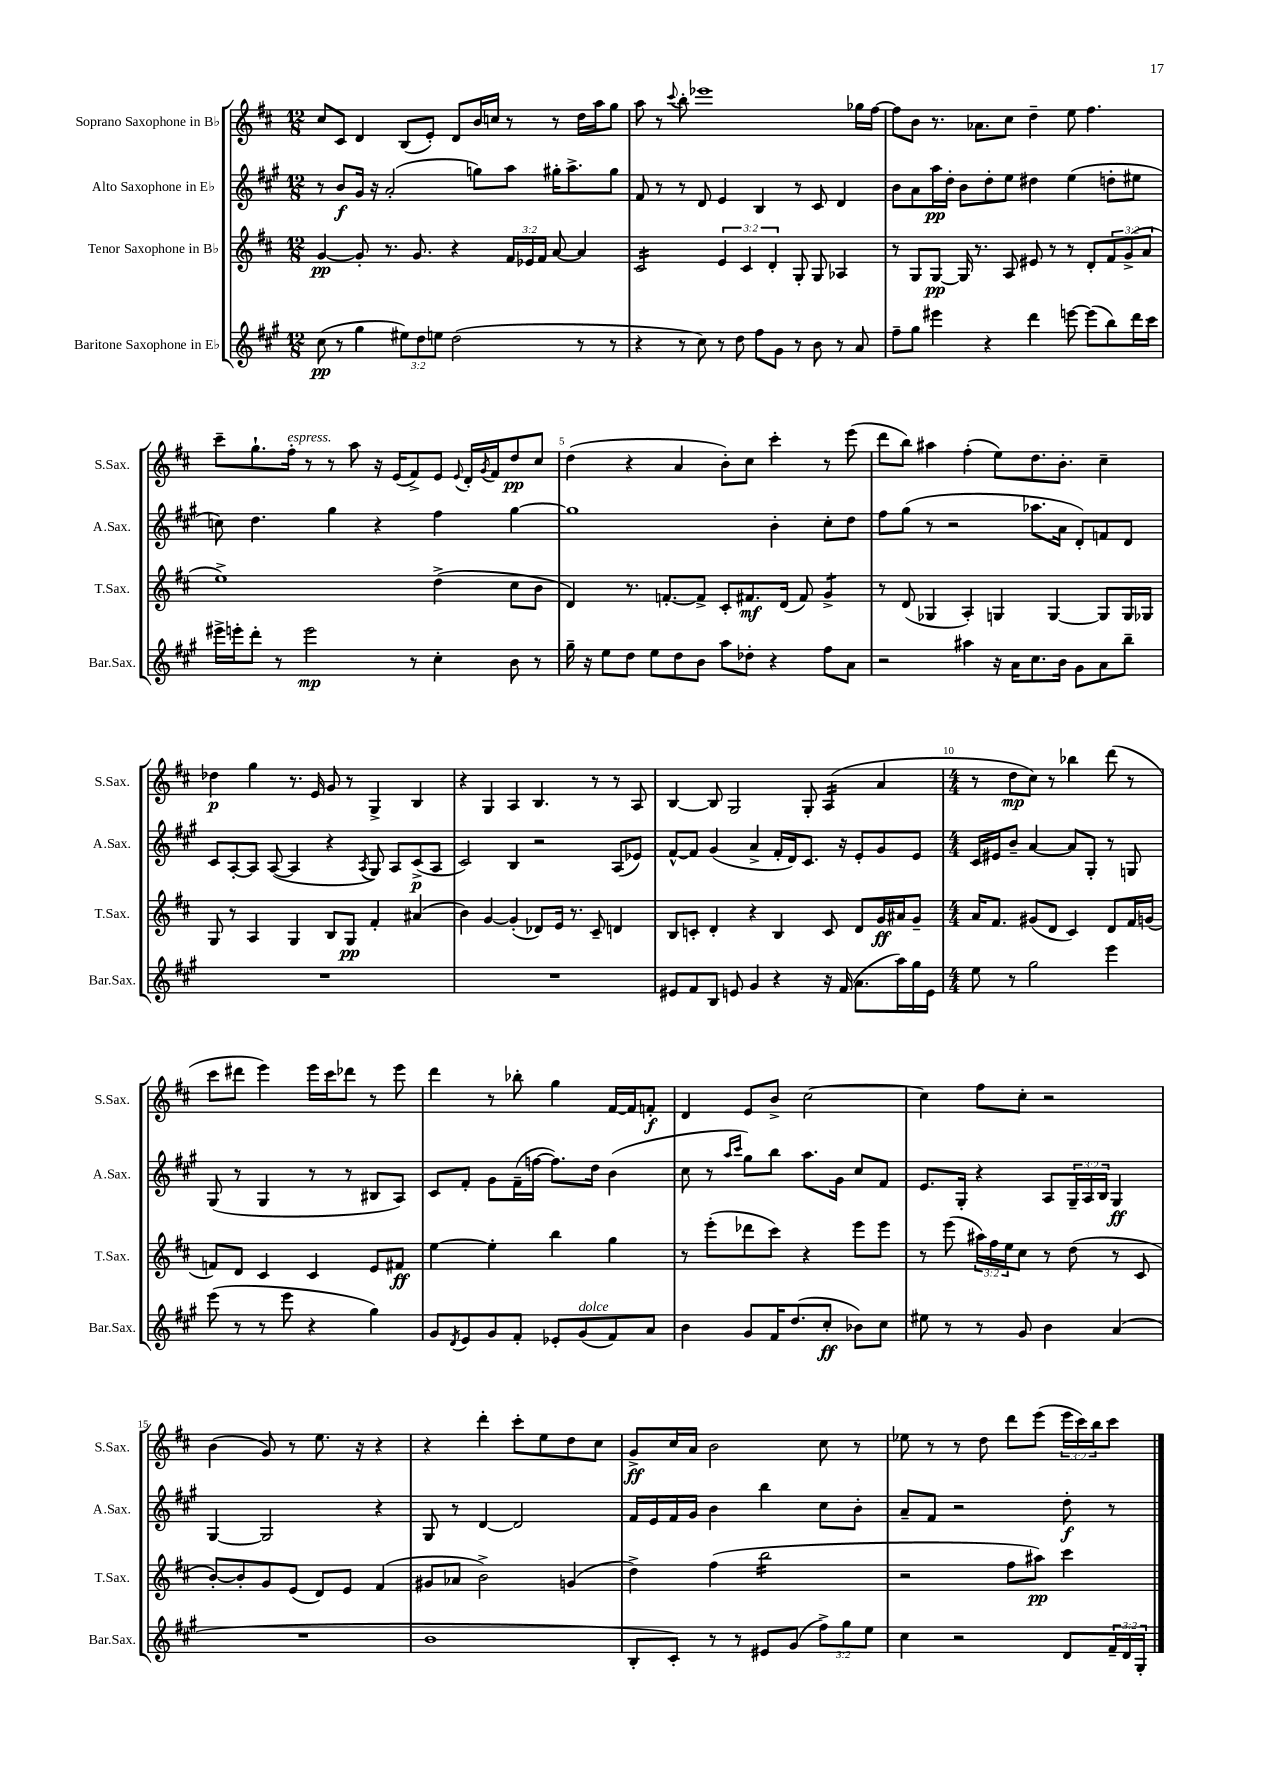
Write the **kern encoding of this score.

**kern	**kern	**kern	**kern
*staff4	*staff3	*staff2	*staff1
*clefG2	*clefG2	*clefG2	*clefG2
*k[f#c#g#]	*k[f#c#]	*k[f#c#g#]	*k[f#c#]
*M12/8	*M12/8	*M12/8	*M12/8
(8cc#\	[4g/	8r	8cc#/L
8r	.	8b/L	8c#/J
4gg#\	8g'/]	16g#/Jk	4d/
.	.	16r	.
.	8.r	(2a'/	.
12ee#\L)	.	.	(8B/L
.	8.g/	.	.
12dd\	.	.	.
.	.	.	8e'/J)
12ee\J	.	.	.
(2dd\	4r	.	8d/L
.	.	8gg\L)	16b/L
.	.	.	16cc/JJ
.	24f#/LL	8aa\J	8r
.	24e-/	.	.
.	24f#/JJ	.	.
.	[8a/	16gg#'\LK	8r
.	.	8.aa^\	.
8r	4a/]	.	16dd\LL
.	.	.	16aa\J
8r	.	8gg#\J	8gg\J
=	=	=	=
4r	2c#/	8f#/	8aa\
.	.	8r	8r
.	.	.	8qqccc#/
8r	.	8r	8bb'\
8cc#\)	.	8d/	1eee-
8r	6e/	4e/	.
8dd\	.	.	.
.	6c#/	.	.
8ff#\L	.	4B/	.
.	6d'/	.	.
8g#\J	.	.	.
8r	8G'/	8r	.
8b\	8G/	8c#/	.
8r	4A-/	4d/	.
8a/	.	.	16gg-\LL
.	.	.	[16ff#\JJ
=	=	=	=
8ff#~\L	8r	8b\L	8ff#\]L
8gg#\J	8G/L	8a\	8b\J
4eee#\	[8G/J	16aa\L	8.r
.	.	16dd'\JJ	.
.	16G/]	8b\L	.
.	8.r	.	8.a-\L
4r	.	8dd'\	.
.	8A/	8ee\J	8cc#\J
4ddd\	8e#/	4dd#\	4dd~\
.	8r	.	.
[8eee\	8r	(4ee\	8ee\
(8eee\]L	8d'/L	.	4.ff#\
8bb\)	12f#/	8dd'\L	.
.	(12g^/	.	.
16ddd\L	.	8ee#\J	.
.	12a/J	.	.
16ccc#\JJ	.	.	.
=	=	=	=
16eee#^\LL	1ee^)	8cc\)	8ccc#~\L
16eee'\J	.	.	.
8ddd'\J	.	4.dd\	8.gg`\
8r	.	.	.
.	.	.	16ff#'\Jk
2eee\	.	.	8r
.	.	4gg#\	8r
.	.	.	8aa\
.	.	4r	16r
.	.	.	(16e/LK
8r	.	.	8f#^/)
4cc#'\	(4dd^\	4ff#\	8e/J
.	.	.	8qqe/
.	.	.	16d'/LL
.	.	.	8qg/
.	.	.	16f#/J
8b\	8cc#\L	[4gg#\	8dd/
8r	8b\J	.	8cc#/J
=	=	=	=
16gg#~\	4d/)	1gg#]	(4dd\
16r	.	.	.
8ee\L	.	.	.
8dd\J	8.r	.	4r
8ee\L	.	.	.
.	[8.f'/L	.	.
8dd\	.	.	4a/
8b\J	8f^/]J	.	.
8aa\L	8c#'/L	.	8b'\L)
8dd-'\J	8.f#/	.	8cc#\J
4r	.	4b'\	4ccc#'\
.	(16d/Jk	.	.
.	8f#/)	.	.
8ff#\L	4g^/	8cc#'\L	8r
8a\J	.	8dd\J	(8eee\
=	=	=	=
2r	8r	8ff#\L	8ddd\L
.	(8d/	(8gg#\J	8bb\J)
.	4G-/	8r	4aa#\
.	.	2r	.
4aa#\	4A'/)	.	(4ff#'\
16r	4G/	.	8ee\L)
16a\LK	.	.	.
8.cc#\	.	8.aa-\L	8.dd\
.	[4G/	.	.
16b\Jk	.	16a\Jk	8.b'\J
8g#\L	.	8d'/L)	.
8a\	8G/]L	8f/	4cc#~\
8bb~\J	16G/L	8d/J	.
.	16G-/JJ	.	.
=	=	=	=
1.r	8G/	8c#/L	4dd-\
.	8r	[8A'/	.
.	4A/	8A/]J	4gg\
.	.	([8A/	.
.	4G/	4A/]	8.r
.	.	.	16e/
.	8B/L	4r	8g/
.	8G/J	.	8r
.	.	8qA/	.
.	4f#'/	8G#/)	4G^/
.	.	8A/L	.
.	(4a#/	(8c#^/	4B/
.	.	8A/J	.
=	=	=	=
1.r	4b\)	2c#/)	4r
.	[4g/	.	4G/
.	(4g'/]	4B/	4A/
.	8d-/L)	2r	4.B/
.	16e/Jk	.	.
.	8.r	.	.
.	8c#~/	.	8r
.	4d/	(8A/L	8r
.	.	8e-/J)	8A/
=	=	=	=
8e#/L	8B/L	[8f#^^/L	[4B/
8f#/	8c'/J	8f#/]J	.
8B/J	4d'/	(4g#/	8B/]
8e/	.	.	2G/
4g#/	4r	4a^/	.
4r	4B/	16f#'/LL	.
.	.	16d/J)	.
.	.	8.c#/J	8G'/
16r	8c/	.	(4A/
(16f#/	.	16r	.
8.a\L	8d/L	8e'/L	.
.	16g/L	8g#/	4a/
16aa\L)	16a#/J	.	.
16gg#\	8g~/J	8e/J	.
16e\JJ	.	.	.
=	=	=	=
*M4/4	*M4/4	*M4/4	*M4/4
8ee\	16a/LK	16c#/LL	8r
.	8.f#/J	16e#/J	.
8r	.	8b~/J	8dd\L
2gg#\	(8g#/L	[4a/	8cc#\J)
.	8d/J	.	8r
.	4c#/)	8a/]L	4bb-\
.	.	8G#'/J	.
4eee\	8d/L	8r	(8ddd\
.	16f#/L	8G/	8r
.	(16g/JJ	.	.
=	=	=	=
(8eee\	8f/L)	(8G#/	8ccc#\L
8r	8d/J	8r	8ddd#\J
8r	4c#/	4G#/	4eee\)
8eee\	.	.	.
4r	4c#/	8r	16eee\LL
.	.	.	16ccc#\J
.	.	8r	8ddd-\J
4gg#\)	8e/L	8B#/L	8r
.	8f#/J	8A/J)	8eee\
=	=	=	=
8g#/L	[4ee\	8c#/L	4ddd\
8qd/	.	.	.
8e/	.	8f#'/J	.
8g#/	4ee'\]	8g#\L	8r
8f#'/J	.	(16f#~\L	8bb-'\
.	.	[16ff\JJ	.
8e-'/L	4bb\	8.ff\]L)	4gg\
(8g#/	.	.	.
.	.	16dd\Jk	.
8f#/)	4gg\	(4b\	[16f#/LL
.	.	.	16f#/]J
8a/J	.	.	8f'/J
=	=	=	=
4b\	8r	8cc#\	4d/
.	(8eee'\L	8r	.
.	.	16qqaa/LL	.
.	.	16qqccc#/JJ	.
8g#/L	8ddd-\	8gg#\L)	8e/L
16f#/K	8ccc#\J)	8bb\J	8b^/J
(8.dd/	.	.	.
.	4r	8.aa\L	[2cc#\
8cc#'/J	.	.	.
.	.	16g#\Jk	.
8b-\L)	8eee\L	8cc#/L	.
8cc#\J	8eee\J	8f#/J	.
=	=	=	=
8ee#\	8r	8.e/L	4cc#\]
8r	(8eee\	.	.
.	.	16G#'/Jk	.
8r	24aa#\LL)	4r	8ff#\L
.	24ff#\	.	.
.	24ee\J	.	.
8g#/	8cc#\J	.	8cc#'\J
4b\	8r	8A/L	2r
.	(8dd\	24G#~/L	.
.	.	24A/	.
.	.	24B/JJ	.
(4a/	8r	4G#/	.
.	8c#/	.	.
=	=	=	=
1r	[8b'/L)	[4G#/	(4b\
.	8b'/]	.	.
.	8g/	2G#/]	8g/)
.	(8e/J	.	8r
.	8d/L)	.	8.ee\
.	8e/J	.	.
.	.	.	16r
.	(4f#/	4r	4r
=	=	=	=
1b	8g#/L	8G#/	4r
.	8a-/J	8r	.
.	2b^\)	[4d/	4ddd'\
.	.	2d/]	8ccc#'\L
.	.	.	8ee\
.	(4g/	.	8dd\
.	.	.	8cc#\J
=	=	=	=
8B'/L	4dd^\)	16f#/LL	8g^/L
.	.	16e/	.
8c#'/J)	.	16f#/	16cc#/L
.	.	16g#/JJ	16a/JJ
8r	(4ff#\	4b\	2b\
8r	.	.	.
8e#/L	2bb\	4bb\	.
(8g#/J	.	.	.
12ff#^\L)	.	8cc#\L	8cc#\
12gg#\	.	.	.
.	.	8b'\J	8r
12ee\J	.	.	.
=	=	=	=
4cc#\	2r	8a~/L	8ee-\
.	.	8f#/J	8r
2r	.	2r	8r
.	.	.	8dd\
.	8ff#\L	.	8ddd\L
.	8aa#\J)	.	(8eee\J
8d/L	4ccc#\	8dd'\	24eee\LL
.	.	.	24ccc#\)
.	.	.	24bb\J
24f#~/L	.	8r	8ccc#\J
24d/	.	.	.
24G#'/JJ	.	.	.
==	==	==	==
*-	*-	*-	*-
